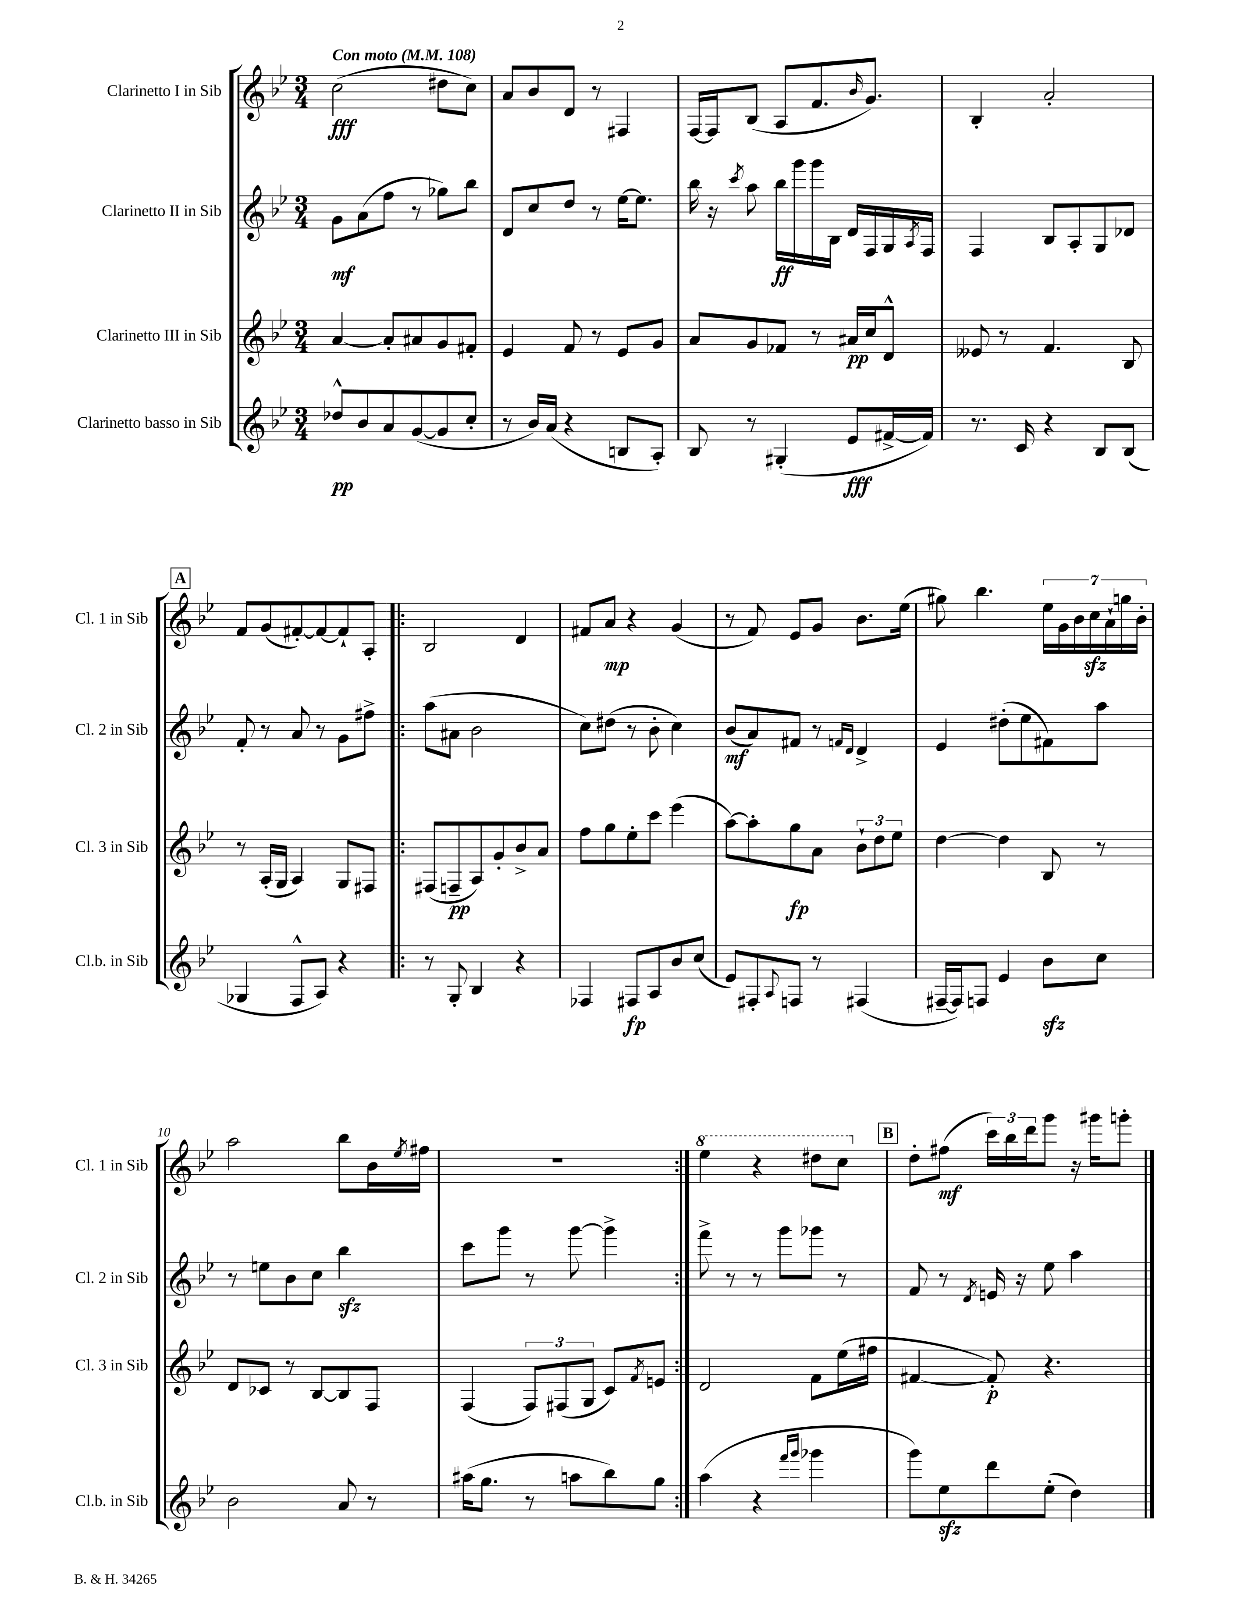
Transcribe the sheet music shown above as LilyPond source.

<<
\new StaffGroup <<
\new Staff = "s0" \with { instrumentName = "Clarinetto I in Sib" shortInstrumentName = "Cl. 1 in Sib" } {
    \clef treble \key bes \major \numericTimeSignature \time 3/4 \tempo "Con moto" 4 = 108
    c''2\fff( dis''8 c''8) |
    a'8 bes'8 d'8 r8 fis4 |
    f16~ f16 bes8( a8 f'8. \grace { bes'16 } g'8.) |
    bes4-. a'2-. |
    \mark \markup { \box "A" } f'8 g'8( fis'8~-.) fis'8~ fis'8-! a8-. |
    \repeat volta 2 { bes2 d'4 |
    fis'8 a'8\mp r4 g'4( |
    r8 f'8) ees'8 g'8 bes'8. ees''16( |
    gis''8) bes''4. \tuplet 7/4 { ees''16 g'16 bes'16 c''16\sfz a'16-! g''16 bes'16-. } |
    a''2 bes''8 bes'16 \acciaccatura { ees''8 } fis''16 |
    R2. | }
    \ottava #1 ees'''4 r4 dis'''8 c'''8 \ottava #0 |
    \mark \markup { \box "B" } d''8-. fis''8\mf( \tuplet 3/2 { c'''16) bes''16 d'''16 } g'''8 r16 gis'''16 g'''8-. \bar "|." |
}
\new Staff = "s1" \with { instrumentName = "Clarinetto II in Sib" shortInstrumentName = "Cl. 2 in Sib" } {
    \clef treble \key bes \major \numericTimeSignature \time 3/4
    g'8\mf a'8( f''8 r8 ges''8) bes''8 |
    d'8 c''8 d''8 r8 ees''16~ ees''8. |
    bes''16 r16 \acciaccatura { c'''8 } a''8 bes''16\ff g'''16 g'''16 bes16 d'16 f16 g16 \acciaccatura { a8 } f16 |
    f4 bes8 a8-. g8 des'8 |
    \mark \markup { \box "A" } f'8-. r8 a'8 r8 g'8 fis''8-> |
    \repeat volta 2 { a''8( ais'8 bes'2 |
    c''8) dis''8( r8 bes'8-. c''4) |
    bes'8\mf( a'8) fis'8 r8 \grace { f'16 d'16 } d'4-> |
    ees'4 dis''8-.( ees''8 fis'8) a''8 |
    r8 e''8 bes'8 c''8 bes''4\sfz |
    c'''8 g'''8 r8 g'''8~ g'''4-> | }
    f'''8-> r8 r8 g'''8 ges'''8 r8 |
    \mark \markup { \box "B" } f'8 r8 \acciaccatura { d'8 } e'16 r16 ees''8 a''4 \bar "|." |
}
\new Staff = "s2" \with { instrumentName = "Clarinetto III in Sib" shortInstrumentName = "Cl. 3 in Sib" } {
    \clef treble \key bes \major \numericTimeSignature \time 3/4
    a'4~ a'8-. ais'8 g'8 fis'8-. |
    ees'4 f'8 r8 ees'8 g'8 |
    a'8 g'8 fes'8 r8 ais'16\pp c''16 d'8-^ |
    eeses'8 r8 f'4. bes8 |
    \mark \markup { \box "A" } r8 a16-.( g16 a4) g8 fis8 |
    \repeat volta 2 { fis8( f8--\pp a8) g'8-. bes'8-> a'8 |
    f''8 g''8 ees''8-. c'''8 ees'''4( |
    a''8~) a''8-. g''8\fp a'8 \tuplet 3/2 { bes'8-! d''8 ees''8 } |
    d''4~ d''4 bes8 r8 |
    d'8 ces'8 r8 bes8~ bes8 f8 |
    f4( \tuplet 3/2 { f8) fis8( g8 } c'8) \acciaccatura { f'8 } e'8 | }
    d'2 f'8 ees''16( fis''16 |
    \mark \markup { \box "B" } fis'4~ fis'8-.\p) r4. \bar "|." |
}
\new Staff = "s3" \with { instrumentName = "Clarinetto basso in Sib" shortInstrumentName = "Cl.b. in Sib" } {
    \clef treble \key bes \major \numericTimeSignature \time 3/4
    des''8-^\pp bes'8 a'8 g'8~( g'8 c''8-. |
    r8 bes'16) a'16( r4 b8 a8-.) |
    bes8 r8 gis4-.( ees'8\fff fis'16~-> fis'16) |
    r8. c'16 r4 bes8 bes8( |
    \mark \markup { \box "A" } ges4 f8-^ a8) r4 |
    \repeat volta 2 { r8 g8-. bes4 r4 |
    fes4 fis8\fp a8 bes'8 c''8( |
    ees'8) fis8-. \appoggiatura { a8 } f8 r8 fis4( |
    fis16~-- fis16) f8 ees'4 bes'8\sfz c''8 |
    bes'2 a'8 r8 |
    ais''16( g''8. r8 a''8 bes''8) g''8 | }
    a''4( r4 \grace { f'''16 g'''16 } ges'''4 |
    \mark \markup { \box "B" } g'''8) ees''8\sfz d'''8 ees''8-.( d''4) \bar "|." |
}
>>
>>
